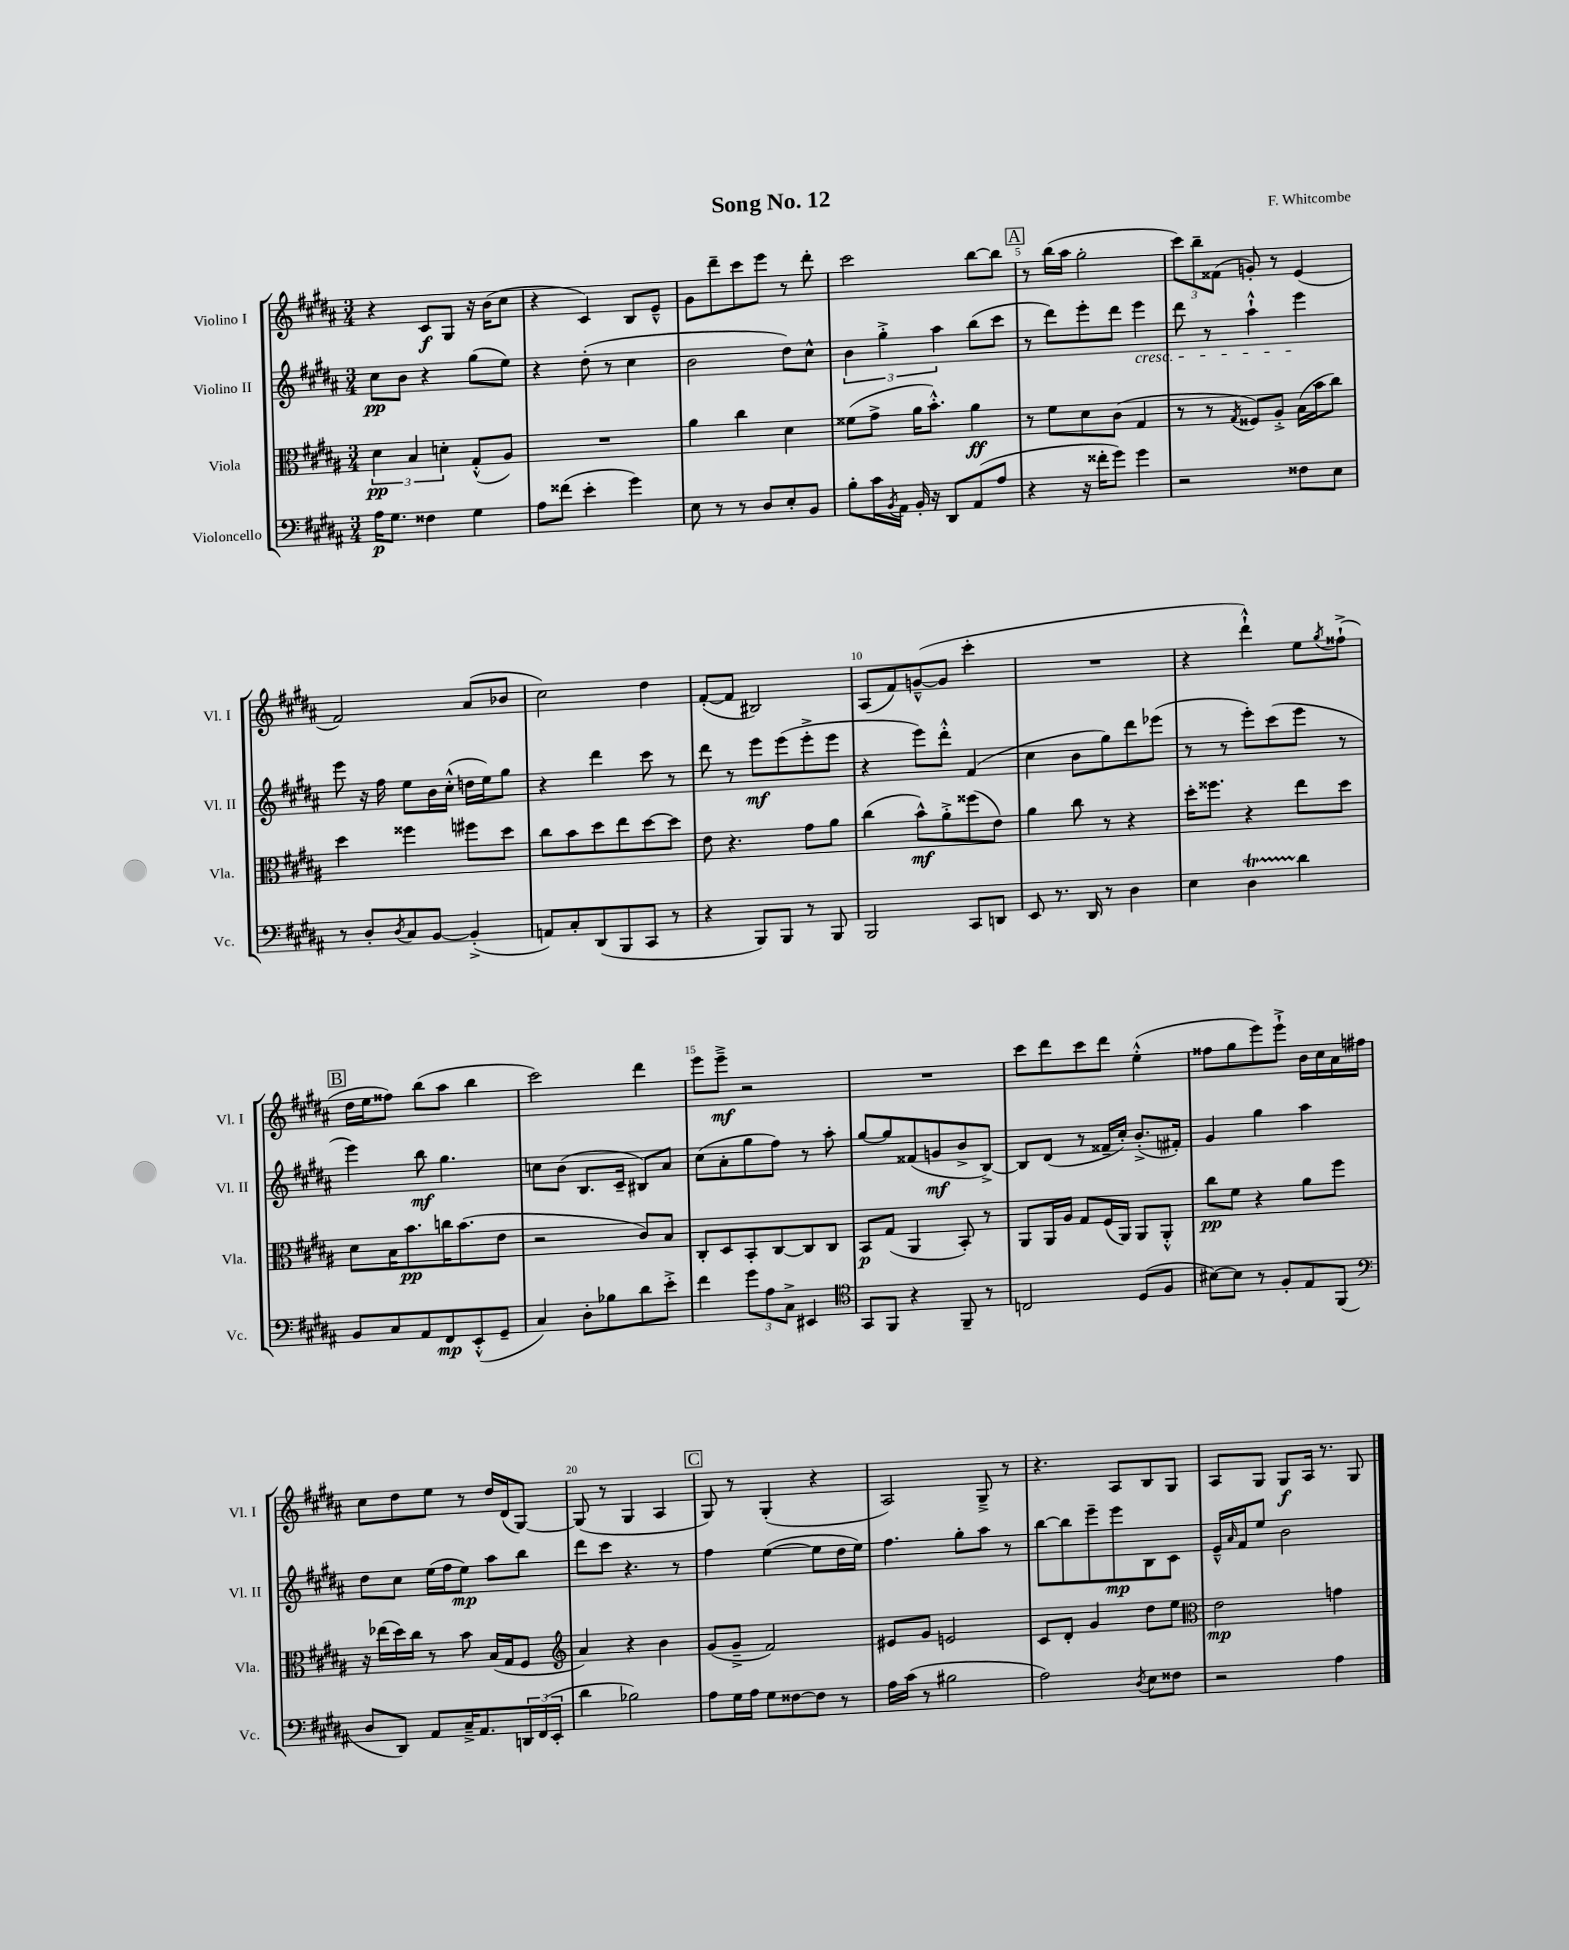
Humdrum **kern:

**kern	**kern	**kern	**kern
*staff4	*staff3	*staff2	*staff1
*clefF4	*clefC3	*clefG2	*clefG2
*k[f#c#g#d#a#]	*k[f#c#g#d#a#]	*k[f#c#g#d#a#]	*k[f#c#g#d#a#]
*M3/4	*M3/4	*M3/4	*M3/4
16A#	6d#	8cc#	4r
8.G#	.	.	.
.	.	8b	.
.	6B	.	.
4F##	.	4r	8c#
.	6d'	.	.
.	.	.	8G#
4G#	(8G#'^^	(8gg#	16r
.	.	.	(16b
.	8A#)	8ee)	8cc#
=	=	=	=
8A#	2.r	4r	4r
(8f##	.	.	.
4e'	.	(8dd#'	4c#)
.	.	8r	.
4g#)	.	4cc#	8B
.	.	.	8e~^^
=	=	=	=
8E	4a#	2b	8g#
8r	.	.	8ddd#~
8r	4cc#	.	8ccc#
8D#	.	.	8eee
8E'	4d#	8dd#)	8r
8BB	.	8cc#^^	8ddd#'
=	=	=	=
8B'	(8f##	6b	2ccc#
16c#	8g#^	.	.
.	.	6gg#'^	.
8qBB	.	.	.
16AA#	.	.	.
16BB'	16a#	.	.
16r	8.b'^^)	.	.
.	.	6aa#	.
8DD#	.	.	.
(8AA#	4a#	(8bb	[8bb
8A#	.	8ccc#	8bb]
=	=	=	=
4r	8r	8r	8r
.	8f#	8ddd#)	(16bb
.	.	.	16aa#
16r	8d#	8eee'	2gg#'
16f##'	.	.	.
8g#)	(8c#	8ddd#	.
4g#	4G#	4eee	.
=	=	=	=
2r	8r	8ddd#	12ccc#)
.	.	.	12bb~
.	8r	8r	.
.	.	.	(12f##
.	8qG#	.	.
.	8F##)	4aa#`^^	8g')
.	8A#'^	.	8r
8F##	(16B	4eee	(4e
.	16b	.	.
8E	8cc#)	.	.
=	=	=	=
8r	4dd#	8eee	2f#)
8D#'	.	16r	.
.	.	16ff#	.
8qD#	.	.	.
8C#	4ff##	8ee	.
[8BB	.	16b	.
.	.	(16cc#'^^	.
(4BB'^]	8ff#	16dd	(8a#
.	.	16ee)	.
.	8dd#	8gg#	8b-
=	=	=	=
8AA)	8cc#	4r	2cc#)
8C#'	8b	.	.
(8DD#	8dd#	4ddd#	.
8BBB	8ee	.	.
8CC#	[8dd#	8ccc#	4dd#
8r	8dd#]	8r	.
=	=	=	=
4r	8e	8ddd#	([8f#'
.	4.r	8r	8f#]
8BBB)	.	8eee	2B#)
8BBB	.	(8eee	.
8r	8g#	8eee'^	.
8BBB	8a#	8eee	.
=	=	=	=
2BBB	(4cc#	4r	(8A#
.	.	.	8f#)
.	8b^^)	8eee)	([8g~^^
.	8a#'^	8ddd#'^^	8g]
8CC#	(8ff##	(4f#	4ccc#'
8DD	8e)	.	.
=	=	=	=
8EE	4a#	4cc#	2.r
8.r	.	.	.
.	8cc#	8b	.
16DD#	.	.	.
8r	8r	8gg#)	.
4D#	4r	8ddd#	.
.	.	(8eee-	.
=	=	=	=
4E	16dd#'	8r	4r
.	8.ff##	.	.
.	.	8r	.
4D#	4r	8eee')	4ddd#`^^)
.	.	(8ccc#	.
4d#	8ee	8eee	8ee
.	.	.	8qgg#
.	8dd#	8r	(8ff##`^
=	=	=	=
8BB	8d#	4eee)	16dd#
.	.	.	16ee
8C#	16B	.	8ff##)
.	8.b	.	.
8AA#	.	8bb	(8bb
8FF#	16cc	4.gg#	8aa#
.	(8.b	.	.
(8EE'^^	.	.	4bb
8GG#~	8e	.	.
=	=	=	=
4C#)	2r	8cc	2ccc#)
.	.	(8b	.
8D#'	.	8.B	.
8B-	.	.	.
.	.	16c#~	.
8d#	8c#)	8B#)	4ddd#
8e'^	8B	8a#	.
=	=	=	=
4f#	8C#'	(8cc#	8eee
.	8D#	8a#'	8eee~^
12g#	8BB'	8gg#	2r
12A#	.	.	.
.	[8C#	8ff#)	.
12C#^	.	.	.
4EE#	8C#]	8r	.
.	8C#	8aa#'	.
=	=	=	=
*clefC4	*	*	*
8GG#	8BB	[8gg#	2.r
8FF#	(8G#	8gg#]	.
4r	4AA#	(8f##	.
.	.	8g	.
8FF#~	8BB')	8b^	.
8r	8r	[8B^)	.
=	=	=	=
2C	8AA#	8B]	8ccc#
.	16AA#	(8d#	8ddd#
.	16A#	.	.
.	8G#	8r	8ccc#
.	(16F#	16f##~	8ddd#
.	16AA#)	16cc#')	.
(8D#	8AA#	(8.b'^	(4ee'^^
8F#	8AA#'^^	.	.
.	.	16f#')	.
=	=	=	=
[8B#)	8cc#	4g#	8ff##
8B#]	8f#	.	8gg#
8r	4r	4gg#	8eee)
8F#'	.	.	8eee`^
8E	8a#	4aa#	16b
.	.	.	16cc#
(8FF#	8ff#	.	16a#
.	.	.	16ff#
=	=	=	=
*clefF4	*	*	*
8D#	16r	8dd#	8cc#
.	(16ee-	.	.
8DD#)	16dd#)	8cc#	8dd#
.	16cc#	.	.
8AA#	8r	(16ee	8ee
.	.	16ff#	.
16C#~^	8b	8ee)	8r
8.AA#	.	.	.
.	(16B	8aa#	16dd#
.	16G#	.	(16d#
24DD	8F#	8bb	[8G#)
(24FF#	.	.	.
24EE'	.	.	.
=	=	=	=
*	*clefG2	*	*
4d#	4a#)	8ddd#	(8G#]
.	.	8ccc#	8r
2B-)	4r	4.r	4G#
.	4b	.	4A#
.	.	8r	.
=	=	=	=
8A#	(8g#	4ff#	8G#)
16G#	8g#~^	.	8r
16A#	.	.	.
8G#	2f#)	([4ee	(4G#'
[8F##	.	.	.
8F##]	.	8ee]	4r
8r	.	16dd#	.
.	.	16ee)	.
=	=	=	=
16A#	8e#	4.ff#	2A#)
(16c#	.	.	.
8r	8g#	.	.
2B#	2e	.	.
.	.	8gg#'	.
.	.	8aa#	8G#~^
.	.	8r	8r
=	=	=	=
2A#)	8c#	[8bb	4.r
.	8d#'	8bb]	.
.	4g#	8eee~	.
.	.	8eee	8A#
8qD#	.	.	.
8E	8dd#	8B	8B
8F##	8ee	8c#	8G#
=	=	=	=
*	*clefC3	*	*
2r	2e	16e~^^	8A#
.	.	16qqa#	.
.	.	16f#	.
.	.	8ee	8G#
.	.	2b	8G#
.	.	.	16A#
.	.	.	8.r
4A#	4g	.	.
.	.	.	8G#
==	==	==	==
*-	*-	*-	*-
